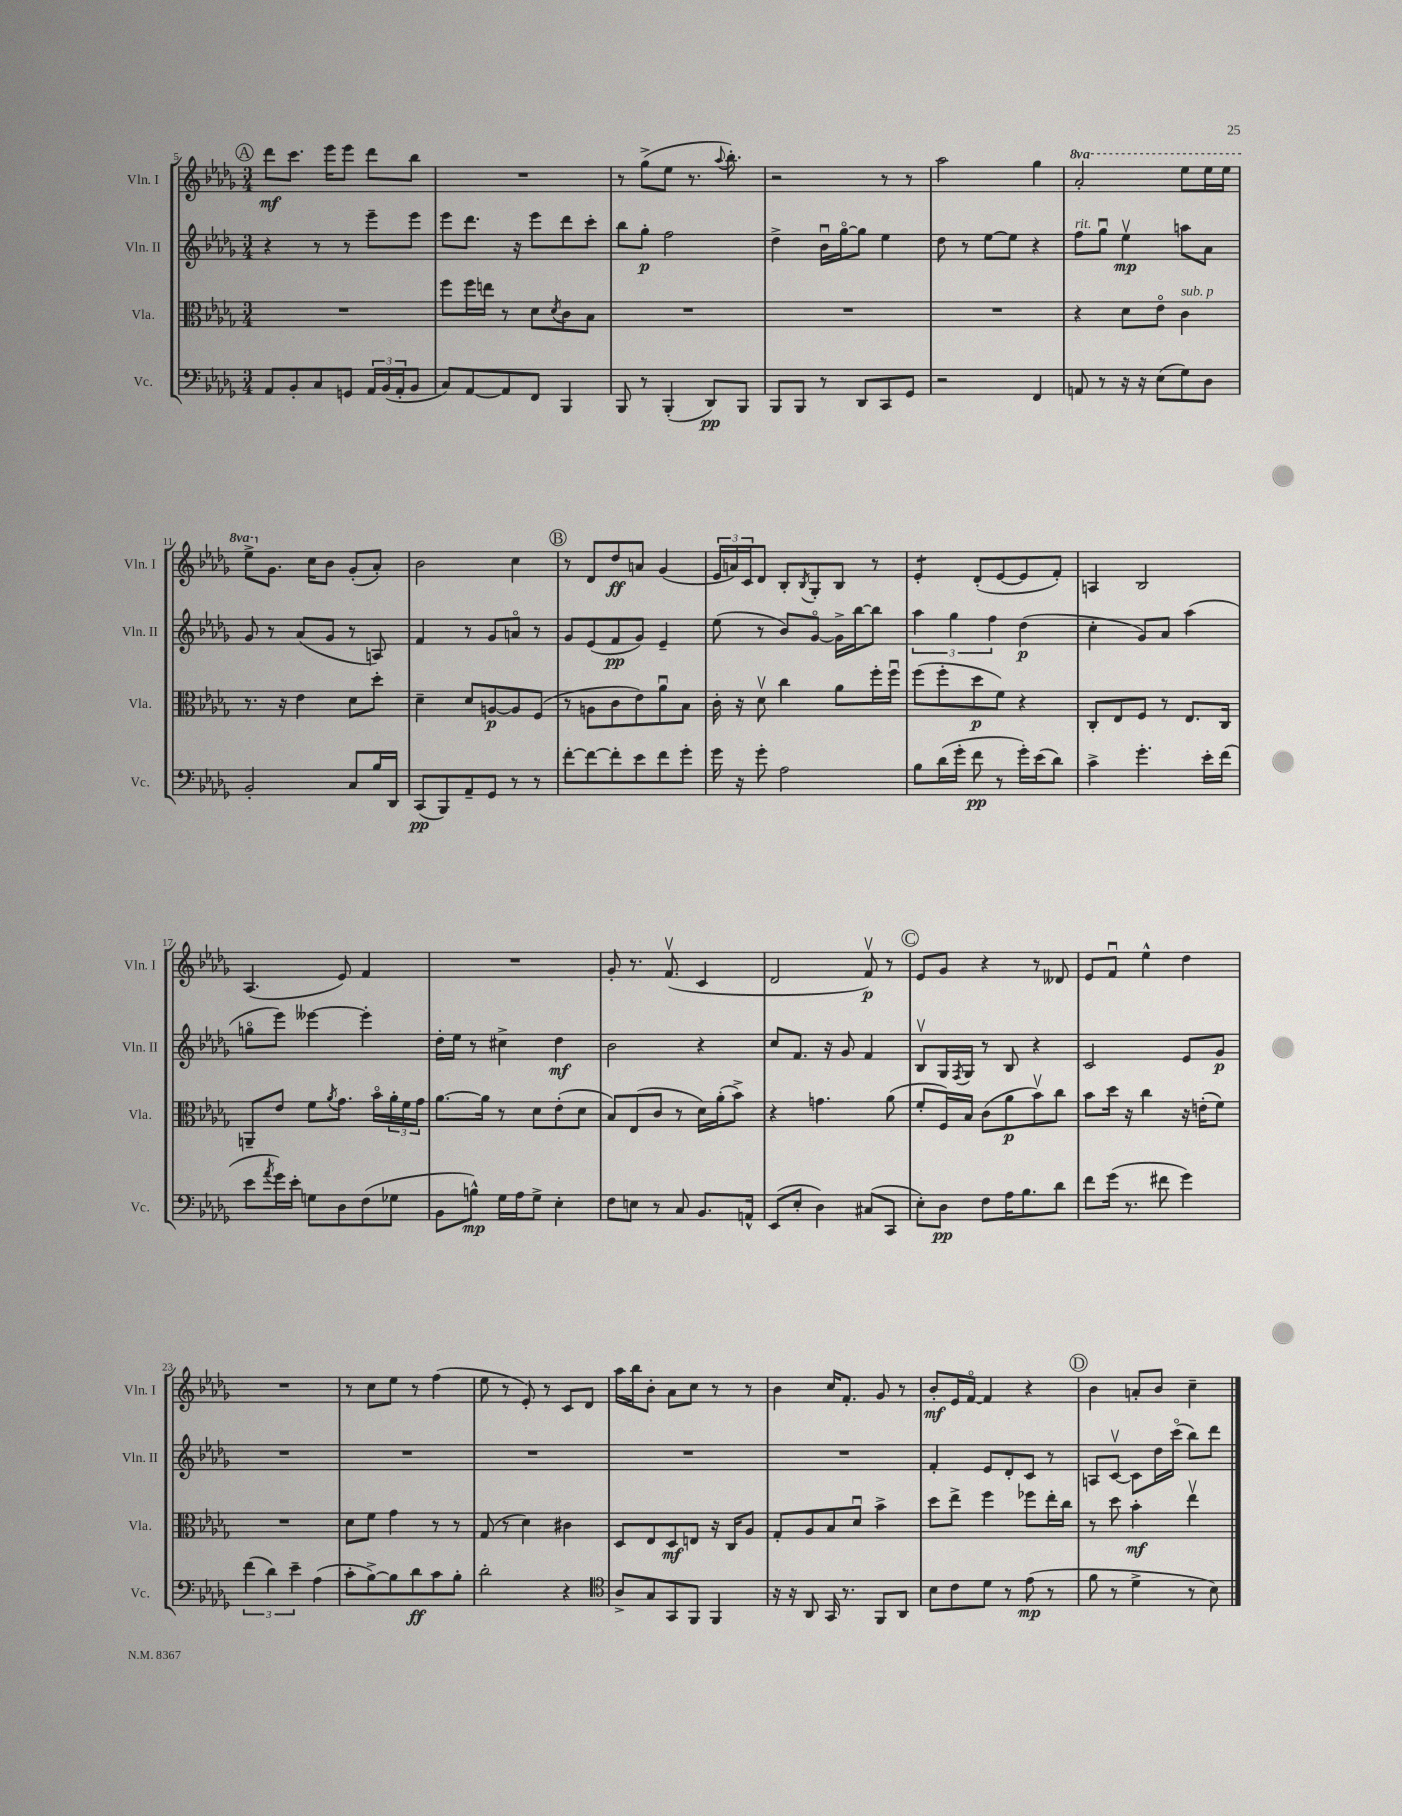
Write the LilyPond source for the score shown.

<<
\new StaffGroup <<
\new Staff = "s0" \with { instrumentName = "Vln. I" shortInstrumentName = "Vln. I" } {
    \clef treble \key des \major \numericTimeSignature \time 3/4 \set Staff.ottavationMarkups = #ottavation-simple-ordinals
    \mark \markup { \circle "A" } des'''8\mf c'''8. ees'''16 ees'''8 des'''8 bes''8 |
    R2. |
    r8 ges''8->( ees''8 r8. \appoggiatura { aes''8 } bes''8.-.) |
    r2 r8 r8 |
    aes''2 ges''4 |
    \ottava #1 aes''2-. ees'''8 ees'''16 ees'''16 |
    ees'''8-> \ottava #0 ges'8. c''16 bes'8 ges'8-.( aes'8-.) |
    bes'2 c''4 |
    \mark \markup { \circle "B" } r8 des'8 des''8\ff a'8 ges'4( |
    \tuplet 3/2 { ees'16 a'16) c'16 } des'8 bes8-. \acciaccatura { bes8 } ges8-. bes8 r8 |
    ees'4:8-. des'8-.( ees'8~ ees'8 f'8-.) |
    a4 bes2 |
    aes4.( ees'8) f'4 |
    R2. |
    ges'8-. r8. f'8.\upbow( c'4 |
    des'2 f'8\upbow\p) r8 |
    \mark \markup { \circle "C" } ees'8 ges'8 r4 r8 deses'8 |
    ees'8 f'8\downbow ees''4-^ des''4 |
    R2. |
    r8 c''8 ees''8 r8 f''4( |
    ees''8 r8 ees'8-.) r8 c'8 des'8 |
    aes''16 bes''16 bes'8-. aes'8 c''8 r8 r8 |
    bes'4 c''16 f'8.-. ges'8 r8 |
    bes'8-.\mf ees'16 f'16~\flageolet f'4 r4 |
    \mark \markup { \circle "D" } bes'4 a'8-. bes'8 c''4-- \bar "|." |
}
\new Staff = "s1" \with { instrumentName = "Vln. II" shortInstrumentName = "Vln. II" } {
    \clef treble \key des \major \numericTimeSignature \time 3/4
    \mark \markup { \circle "A" } r4 r8 r8 ees'''8-- ees'''8 |
    ees'''8 des'''8. r16 ees'''8 des'''8 c'''8-. |
    bes''8 ges''8-.\p f''2 |
    des''4-> bes'16\downbow ges''16~\flageolet ges''8 ees''4 |
    des''8 r8 ees''8~ ees''8 r4 |
    f''8^\markup { \italic "rit." } ges''8\downbow ees''4\upbow\mp a''8 aes'8 |
    ges'8 r8 aes'8( ges'8 r8 a8) |
    f'4 r8 ges'8 a'8\flageolet r8 |
    \mark \markup { \circle "B" } ges'8 ees'8( f'8\pp ges'8) ees'4-- |
    ees''8( r8 bes'8) ges'8~\flageolet ges'16-> bes''16~ bes''8 |
    \tuplet 3/2 { aes''4 ges''4 f''4 } des''4\p( |
    c''4-. ges'8) aes'8 aes''4( |
    g''8\flageolet ees'''8) eeses'''4~ eeses'''4-. |
    des''16-. ees''16 r8 cis''4-> des''4\mf |
    bes'2 r4 |
    c''8 f'8. r16 ges'8 f'4 |
    \mark \markup { \circle "C" } bes8\upbow ges16 \acciaccatura { f8 } ges16 r8 bes8 r4 |
    c'2 ees'8 ges'8\p |
    R2. |
    R2. |
    R2. |
    R2. |
    R2. |
    f'4-. ees'8 des'8-. c'8 r8 |
    \mark \markup { \circle "D" } a8 c'8~\upbow c'8 des''16 c'''16\flageolet( bes''8) des'''8 \bar "|." |
}
\new Staff = "s2" \with { instrumentName = "Vla." shortInstrumentName = "Vla." } {
    \clef alto \key des \major \numericTimeSignature \time 3/4
    \mark \markup { \circle "A" } R2. |
    f''8 f''16 e''16 r8 des'8 \acciaccatura { des'8 } c'8 bes8 |
    R2. |
    R2. |
    R2. |
    r4 des'8 ees'8\flageolet c'4^\markup { \italic "sub. p" } |
    r8. r16 ees'4 des'8 des''8-. |
    des'4-- des'8 a8~\p a8 f8( |
    \mark \markup { \circle "B" } r8 a8 c'8 ees'8) aes'8\downbow bes8 |
    c'16-. r16 des'8\upbow c''4 aes'8 f''16-. f''16\downbow |
    f''8( f''8-. des''8\p f'8) r4 |
    c8-. ees8 f8 r8 ees8. c16 |
    a,8-- ees'8 f'8 \acciaccatura { aes'8 } ges'8. bes'16\flageolet \tuplet 3/2 { aes'16-. f'16 ges'16 } |
    aes'8.~ aes'16 r8 des'8 ees'8-.( des'8 |
    bes8) ees8( c'8 r8 des'16) aes'16-.( bes'8->) |
    r4 g'4. aes'8( |
    \mark \markup { \circle "C" } f'8-. f16) bes16 c'8( aes'8\p bes'8\upbow) c''8 |
    bes'8 des''16 r16 c''4 r16 e'16-.( f'8) |
    R2. |
    des'8 f'8 ges'4 r8 r8 |
    ges8( r8 des'4) cis'4 |
    des8 ees8 des8\mf e8 r16 c16 aes8 |
    ges8-. aes8 bes8 des'8\downbow bes'4-> |
    des''8 ees''8-> f''4 fes''8 ees''16-. c''16 |
    \mark \markup { \circle "D" } r8 des''8 bes'4-.\mf ees''4\upbow \bar "|." |
}
\new Staff = "s3" \with { instrumentName = "Vc." shortInstrumentName = "Vc." } {
    \clef bass \key des \major \numericTimeSignature \time 3/4
    \mark \markup { \circle "A" } aes,8 bes,8-. c8 g,8 \tuplet 3/2 { aes,16 bes,16( aes,16-. } bes,8 |
    c8) aes,8~ aes,8 f,8 bes,,4 |
    bes,,8 r8 bes,,4-.( des,8\pp) bes,,8 |
    bes,,8 bes,,8 r8 des,8 c,8 ges,8 |
    r2 f,4 |
    a,8 r8 r16 r16 ees8( ges8) des8 |
    bes,2-. c8 bes16 des,16 |
    c,8\pp( bes,,8) aes,8-- ges,8 r8 r8 |
    \mark \markup { \circle "B" } f'8~-. f'8~ f'8-. ees'8 f'8 ges'8-. |
    ges'16 r16 ges'8-. aes2 |
    bes8 des'16( ges'16-. f'8\pp r8 ges'16-.) ees'16( des'8) |
    c'4-> ges'4.-. ees'16-. f'16( |
    ees'8 \acciaccatura { aes'8 } ges'16) ees'16-. g8 des8 f8( ges8 |
    bes,8 b8-^\mp) ges16 aes16 ges8-> ees4-. |
    f8 e8 r8 c8 bes,8. a,16-^ |
    ees,8( ees8-. des4) cis8( c,8 |
    \mark \markup { \circle "C" } ees8-.) des8\pp f8 aes16 bes8. des'8 |
    f'8 ges'16( r8. fis'8 ges'4) |
    \tuplet 3/2 { f'4( des'4) ees'4-- } aes4( |
    c'8-. bes8~->) bes8 des'8\ff c'8 bes8-. |
    des'2-. r4 |
    \clef tenor aes8-> ges8 ges,8 f,8 f,4 |
    r16 r16 aes,8 ges,16 r8. f,8 aes,8 |
    bes8 c'8 des'8 r8 ees'8\mp( r8 |
    \mark \markup { \circle "D" } f'8 r8 des'4-> r8 bes8) \bar "|." |
}
>>
>>
\layout { \context { \Score currentBarNumber = #5 } }
